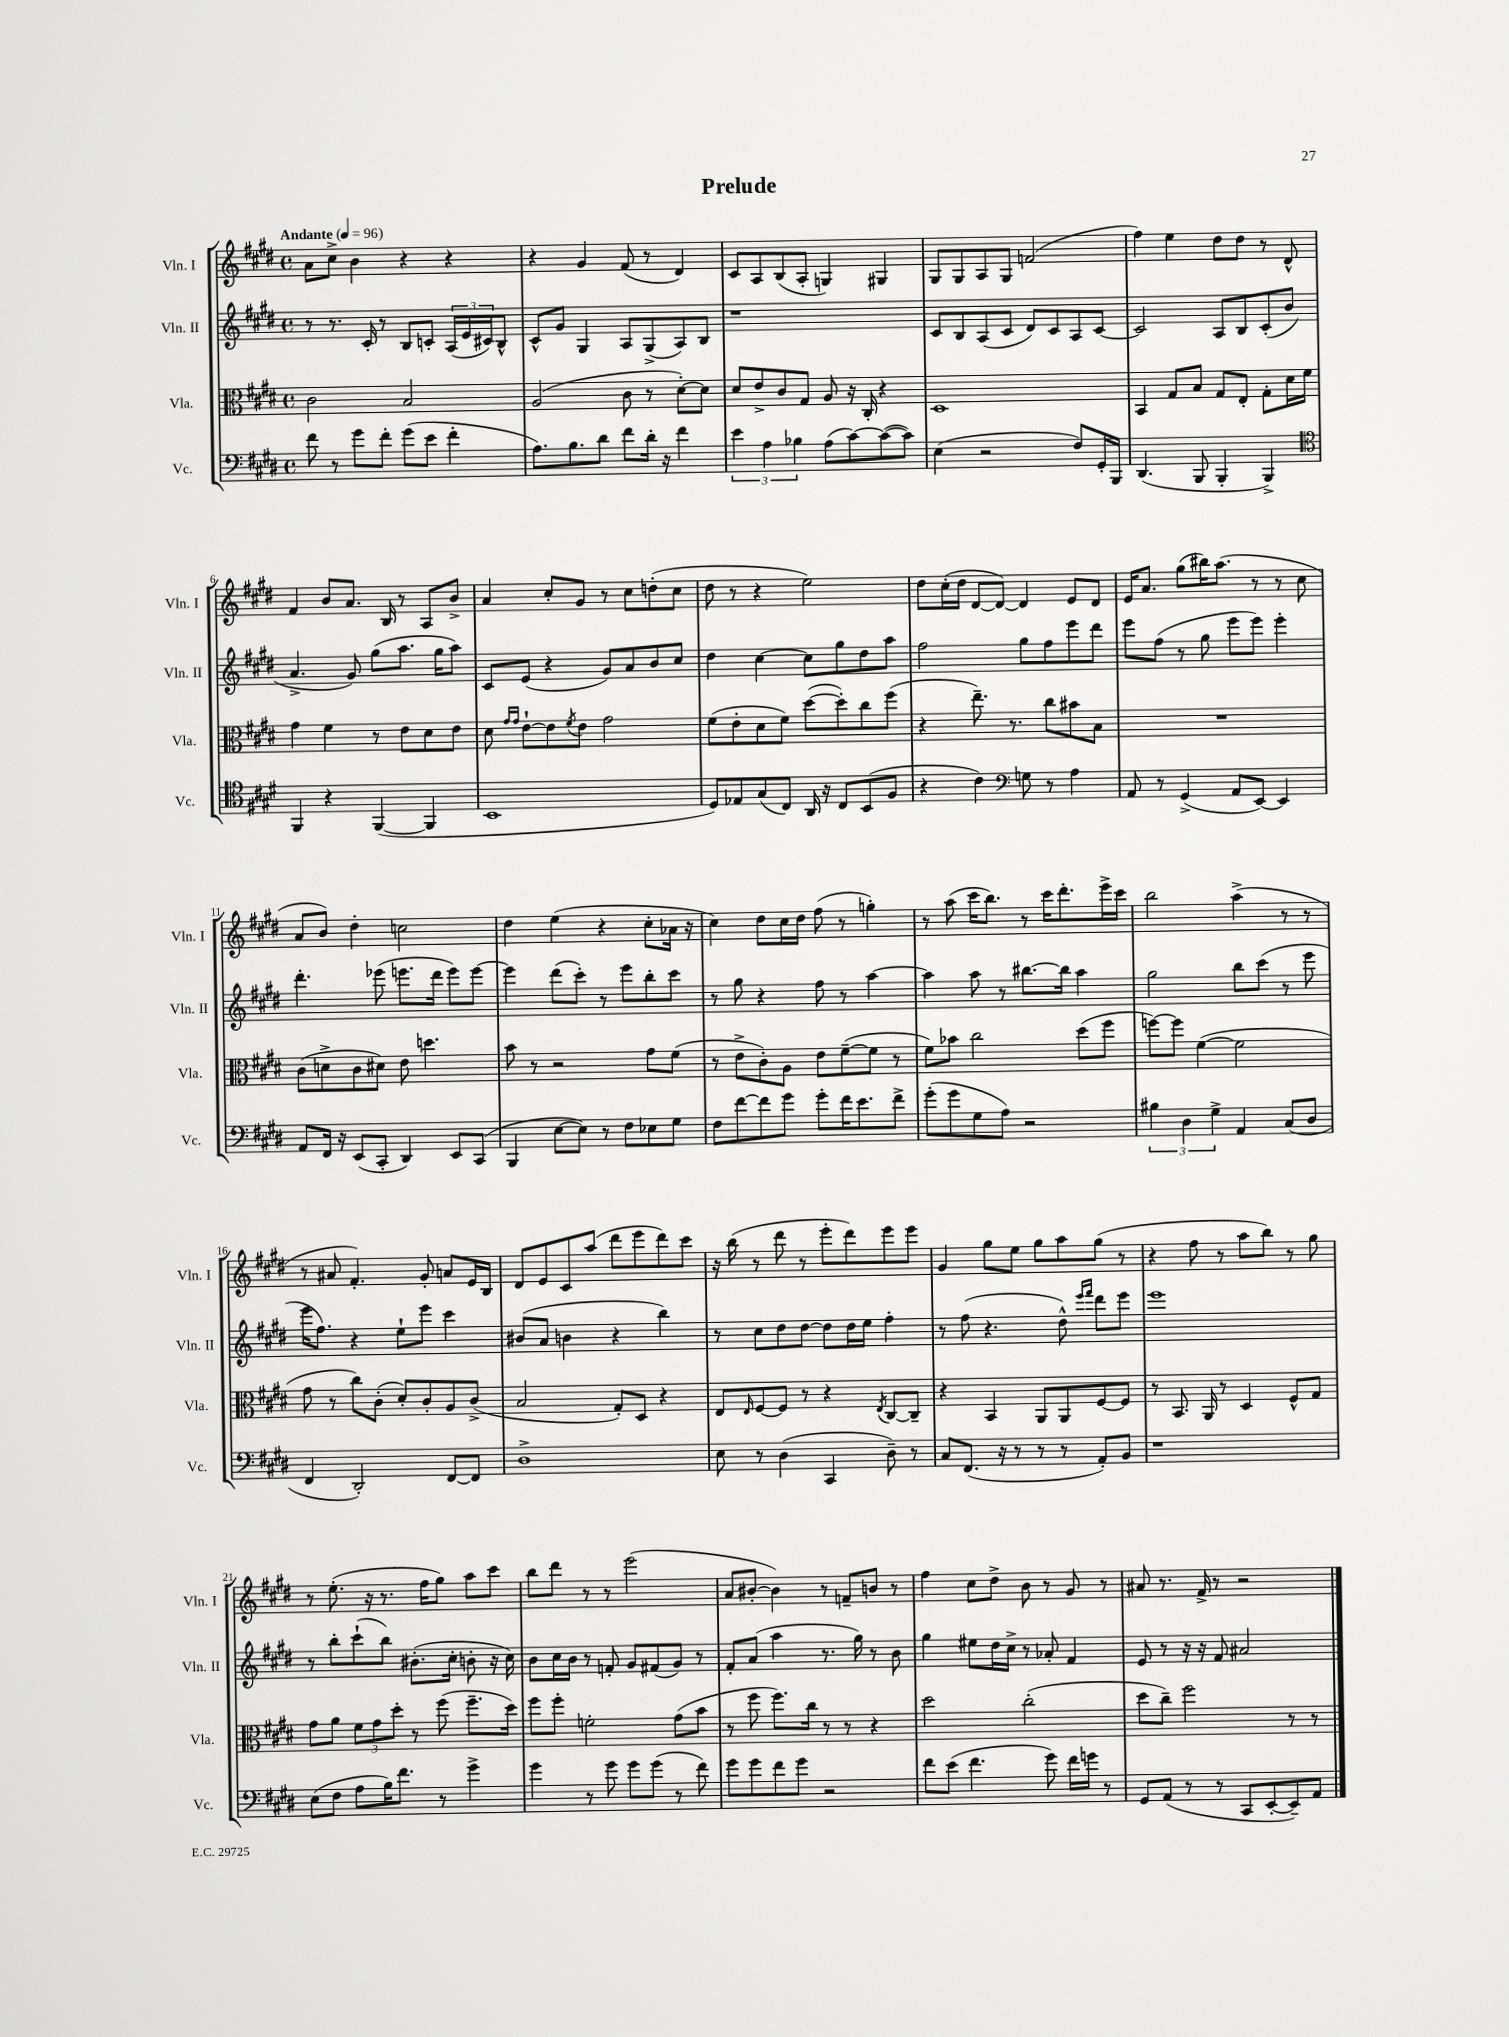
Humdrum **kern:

**kern	**kern	**kern	**kern
*part4	*part3	*part2	*part1
*staff4	*staff3	*staff2	*staff1
*I"Vc.	*I"Vla.	*I"Vln. II	*I"Vln. I
*I'Vc.	*I'Vla.	*I'Vln. II	*I'Vln. I
*clefF4	*clefC3	*clefG2	*clefG2
*k[f#c#g#d#]	*k[f#c#g#d#]	*k[f#c#g#d#]	*k[f#c#g#d#]
*M4/4	*M4/4	*M4/4	*M4/4
*met(c)	*met(c)	*met(c)	*met(c)
*MM96	*MM96	*MM96	*MM96
=1	=1	=1	=1
!	!	!	!LO:TX:a:B:t=Andante
8f#\	2c#\	8r	8a\L
8r	.	8.r	8cc#^\J
8g#\L	.	.	4b\
.	.	16c#'/	.
8f#'\J	.	8r	.
(8g#\L	2B/	8B/L	4r
8e\J	.	8cn'/J	.
4f#'\	.	(24A/LL	4r
.	.	24e/	.
.	.	24c#X/J)	.
.	.	8B^^/J	.
=2	=2	=2	=2
8.A\L)	(2A/	8c#^^/L	4r
.	.	8g#/J	.
8.B\	.	.	.
.	.	4G#/	4g#/
8d#\J	.	.	.
8f#\L	8c#\	8A/L	(8f#/
16d#'\Jk	8r	(8G#^/	8r
16r	.	.	.
4f#\	[8d#'\L)	8A/)	4d#/)
.	8d#\J]	8B/J	.
=3	=3	=3	=3
6e\	8d#/L	1r	8c#/L
.	8e^/	.	8A/
6A\	.	.	.
.	8c#/	.	(8B/
6B-X\	.	.	.
.	8G#/J	.	8A'/J
(8A\L	8A/	.	4Gn/)
[8c#\)	16r	.	.
.	16C#'/	.	.
(8c#\_	4r	.	4G#X/
8c#\J])	.	.	.
=4	=4	=4	=4
(4E\	1D#	8c#/L	8G#/L
.	.	8B/	8G#/
2r	.	(8A/	8A/
.	.	8c#/J	8G#/J
.	.	8d#/L)	(2fn/
.	.	8c#/	.
8F#/L)	.	8A/	.
16GG#'/L	.	[8c#/J	.
16BBB/JJ	.	.	.
=5	=5	=5	=5
(4.DD#/	4BB/	2c#/]	4ff#\)
.	8G#/L	.	4ee\
8BBB/	8B/J	.	.
4BBB'/	8G#/L	8A/L	8dd#\L
.	8E'/J	8B/	8dd#\J
4BBB^/)	8G#'\L	(8c#'/	8r
.	16d#\L	8b/J	8d#^^/
.	16f#\JJ	.	.
!!LO:LB:g=z
=6	=6	=6	=6
*clefC4	*	*	*
4FF#/	4g#\	4.a^/	4f#/
4r	4f#\	.	8b/L
.	.	8g#/)	8.a/J
([4FF#/	8r	(8gg#\L	.
.	.	.	16B/
.	8e\L	8.aa\J	8r
4FF#/]	8d#\	.	8A/L
.	.	16gg#\KL	.
.	8e\J	8aa\J)	8b^/J
=7	=7	=7	=7
1BB	8d#\	8c#/L	4a/
.	16qqg#/LL	.	.
.	16qqg#/JJ	.	.
.	[8e`\L	(8e/J	.
.	8e\]	4r	8cc#'/L
.	8qf#/	.	.
.	8e\J	.	8g#/J
.	2g#\	8g#/L)	8r
.	.	8a/	8cc#\L
.	.	8b/	(8ddn'\
.	.	8cc#/J	8cc#\J
=8	=8	=8	=8
8D#/L)	(8f#\L	4dd#\	8dd#\
8E-X/	8e'\	.	8r
(8G#/	8d#\	[4cc#\	4r
8C#/J)	8f#\J)	.	.
16AA/	([8dd#\L	8cc#\L]	2ee\)
16r	.	.	.
8C#/L	8dd#'\])	8gg#\	.
(8BB/	8cc#\	8dd#\	.
8F#/J	(8ff#\J	8aa\J	.
=9	=9	=9	=9
4r	4r	2ff#\	8dd#\L
.	.	.	(16cc#'\L
.	.	.	16dd#\JJ
4c#\)	8.ee~\)	.	[8d#/L
.	.	.	8d#/J_)
.	8.r	.	.
*clefF4	*	*	*
8Gn\	.	8gg#\L	4d#/]
8r	8cc#\L	8ff#\	.
4A\	8b#X\	8eee\	8e/L
.	8B\J	8ddd#\J	8d#/J
=10	=10	=10	=10
8AA/	1r	8eee\L	16e/KL
.	.	.	8.a/J
8r	.	(8ff#\J	.
(4GG#^/	.	8r	(8gg#\L
.	.	8gg#\	16bb#X\K)
.	.	.	(8.aa\J
8AA/L	.	8eee\L	.
[8EE/J)	.	8eee\J)	8r
4EE/]	.	4eee'\	8r
.	.	.	8cc#\
!!LO:LB:g=z
=11	=11	=11	=11
8AA/L	(8c#\L	4.ddd#'\	8a/L
16FF#/Jk	8dn^\	.	8b/J)
16r	.	.	.
(8EE/L	8c#\	.	4dd#'\
8CC#'/J	8d#X\J)	(8eee-X\	.
4DD#/)	8e\	8.eeen\L	2ccn\
.	4.ddn\	.	.
.	.	16ddd#\Jk	.
8EE/L	.	8eee\L)	.
(8CC#/J	.	[8eee\J	.
=12	=12	=12	=12
4BBB/	8b\	4eee\]	4dd#\
.	8r	.	.
[8E\L	2r	(8ddd#\L	(4ee\
8E\J])	.	8ccc#'\J)	.
8r	.	8r	4r
8F#\L	.	8eee\L	.
8E-X\	8g#\L	8bb'\	8cc#'\L
8G#\J	(8f#\J	8ccc#\J	16a-X\Jk
.	.	.	16r
=13	=13	=13	=13
8F#\L	8r	8r	4cc#\)
[8f#\	8e^\L	8gg#\	.
8f#\]	8c#'\)	4r	8dd#\L
8g#\J	8A\J	.	16cc#\L
.	.	.	16dd#\JJ
8g#'\L	8e\L	8ff#\	(8ff#\
16f#\K	([8f#~\	8r	8r
8.e\	.	.	.
.	8f#\J]	[4aa\	4ggn'\)
8f#^\J	8r	.	.
=14	=14	=14	=14
(8g#'\L	8f#\L)	4aa\]	8r
8g#\	8b-X\J	.	(8aa\
8G#\	2cc#\	8aa\	16ccc#\KL
.	.	.	8.bb\J)
8A\J)	.	8r	.
2r	.	[8.bb#X\L	8r
.	.	.	16ccc#\KL
.	.	16bb#\Jk]	8.ddd#'\
.	(8dd#\L	4aa\	.
.	8ff#\J	.	16eee^\L
.	.	.	16ccc#\JJ
=15	=15	=15	=15
6B#X\	[8ffn\L)	2gg#\	2bb\
.	8ff\J]	.	.
6D#\	.	.	.
.	([4f#\	.	.
6G#^\	.	.	.
4AA/	2f#\]	8bb\L	(4aa^\
.	.	(8ccc#\J	.
(8C#/L	.	8r	8r
8D#/J	.	8eee\	8r
!!LO:LB:g=z
=16	=16	=16	=16
4FF#/	8g#\	16eee\KL	8r
.	.	8.ff#\J)	.
.	8r	.	8a#X/
2DD#'/)	8cc#\L)	4r	4.f#'/)
.	(8c#'\J	.	.
.	8d#'/L)	8ee`\L	.
.	8c#'/	8eee\J	8g#'/
[8FF#/L	8A/	4ccc#\	8an/L
8FF#/J]	(8c#^/J	.	16e/L
.	.	.	16B/JJ
=17	=17	=17	=17
1D#^	2B/	(8b#X/L	8d#/L
.	.	8a/J	8e/
.	.	4bn\	8c#/
.	.	.	(8aa/J
.	8G#'/L)	4r	8ddd#\L
.	8D#/J	.	8eee\
.	4r	4bb\)	8ddd#\)
.	.	.	8ccc#\J
=18	=18	=18	=18
8E\	8E/L	8r	16r
.	.	.	(16bb\
.	16qqE/	.	.
8r	[8F#/	8cc#\L	8r
(4D#\	8F#/J]	8dd#\	8ddd#\
.	8r	[8dd#\J	8r
4CC#/	4r	8dd#\L]	8eee'\L
.	.	16dd#\L	8ddd#\)
.	.	16ee\JJ	.
.	8qE/	.	.
8D#~\)	[8C#/L	4ff#'\	8eee\
8r	8C#~/J]	.	8eee\J
=19	=19	=19	=19
8C#/L	4r	8r	4g#/
(8.FF#/J	.	(8ff#\	.
.	4BB/	4.r	8gg#\L
16r	.	.	.
8r	.	.	8ee\J
8r	8AA/L	.	8gg#\L
8r	8AA/	8dd#^^\)	8aa\
.	.	16qqeee/LL	.
.	.	16qqfff#/JJ	.
8AA'/L)	[8F#/	8ddd#\L	(8gg#\J
8BB/J	8F#/J]	8eee\J	8r
=20	=20	=20	=20
1r	8r	1eee	4r
.	8.BB/	.	.
.	.	.	8ff#\
.	16AA/	.	.
.	8r	.	8r
.	4D#/	.	8aa\L
.	.	.	8bb\J)
.	8F#^^/L	.	8r
.	8G#/J	.	8gg#\
!!LO:LB:g=z
=21	=21	=21	=21
(8E\L	8g#\L	8r	8r
8F#\J	8a\J	8bb'\L	(8.ee'\
8A\L	12f#\L	(8ccc#`\	.
.	.	.	16r
.	12g#\	.	.
16B\K)	.	8bb\J)	8.r
.	12dd#'\J	.	.
8.f#\J	.	.	.
.	8r	(8.b#X'\L	.
.	.	.	16ff#\KL
8r	(8ff#\	.	8gg#\J)
.	.	16cc#'\Jk	.
4g#^\	8.ff#~\L	8bn'\	8aa\L
.	.	16r	8ccc#\J
.	16dd#\Jk)	16cc#\)	.
=22	=22	=22	=22
4g#\	8ff#\L	8b\L	8bb\L
.	8ff#'\J	16cc#\L	8ddd#\J
.	.	16b\JJ	.
8r	2fn'\	8r	8r
8g#\	.	8fn'/	8r
8g#\L	.	8g#/L	(2eee\
(8g#\J	.	(8f#X/	.
8r	(8g#\L	8g#/J)	.
8f#\)	8b\J	8r	.
=23	=23	=23	=23
8g#\L	8r	8f#'/L	8a/L
8g#\	8ff#\	(8a/J	[8b#X'/J
8f#\	8.ff#\L)	4aa\	4b#\])
8g#\J	.	.	.
.	16cc#\Jk	.	.
2r	8r	8.r	8r
.	8r	.	8fn~/L
.	.	16gg#\)	.
.	4r	8r	8bn/J
.	.	8b\	8r
=24	=24	=24	=24
8f#\L	2dd#\	4gg#\	4ff#\
(8e\J	.	.	.
4.f#\	.	8ee#X\L	8cc#\L
.	.	16dd#\L	8dd#^\J
.	.	16cc#^\JJ	.
.	(2cc#'\	8r	8b\
8g#\)	.	8a-X'/	8r
16f#\LL	.	4f#/	8g#/
16gn\JJ	.	.	.
8r	.	.	8r
=25	=25	=25	=25
8GG#/L	8dd#\L	8e/	8a#X/
(8AA/J	8cc#~\J)	8r	8.r
8r	2ff#\	16r	.
.	.	16r	16f#^/
8r	.	8f#/	8r
8CC#/L	.	2a#X/	2r
[8EE'/	.	.	.
8EE~/])	8r	.	.
8AA/J	8r	.	.
==	==	==	==
*-	*-	*-	*-
